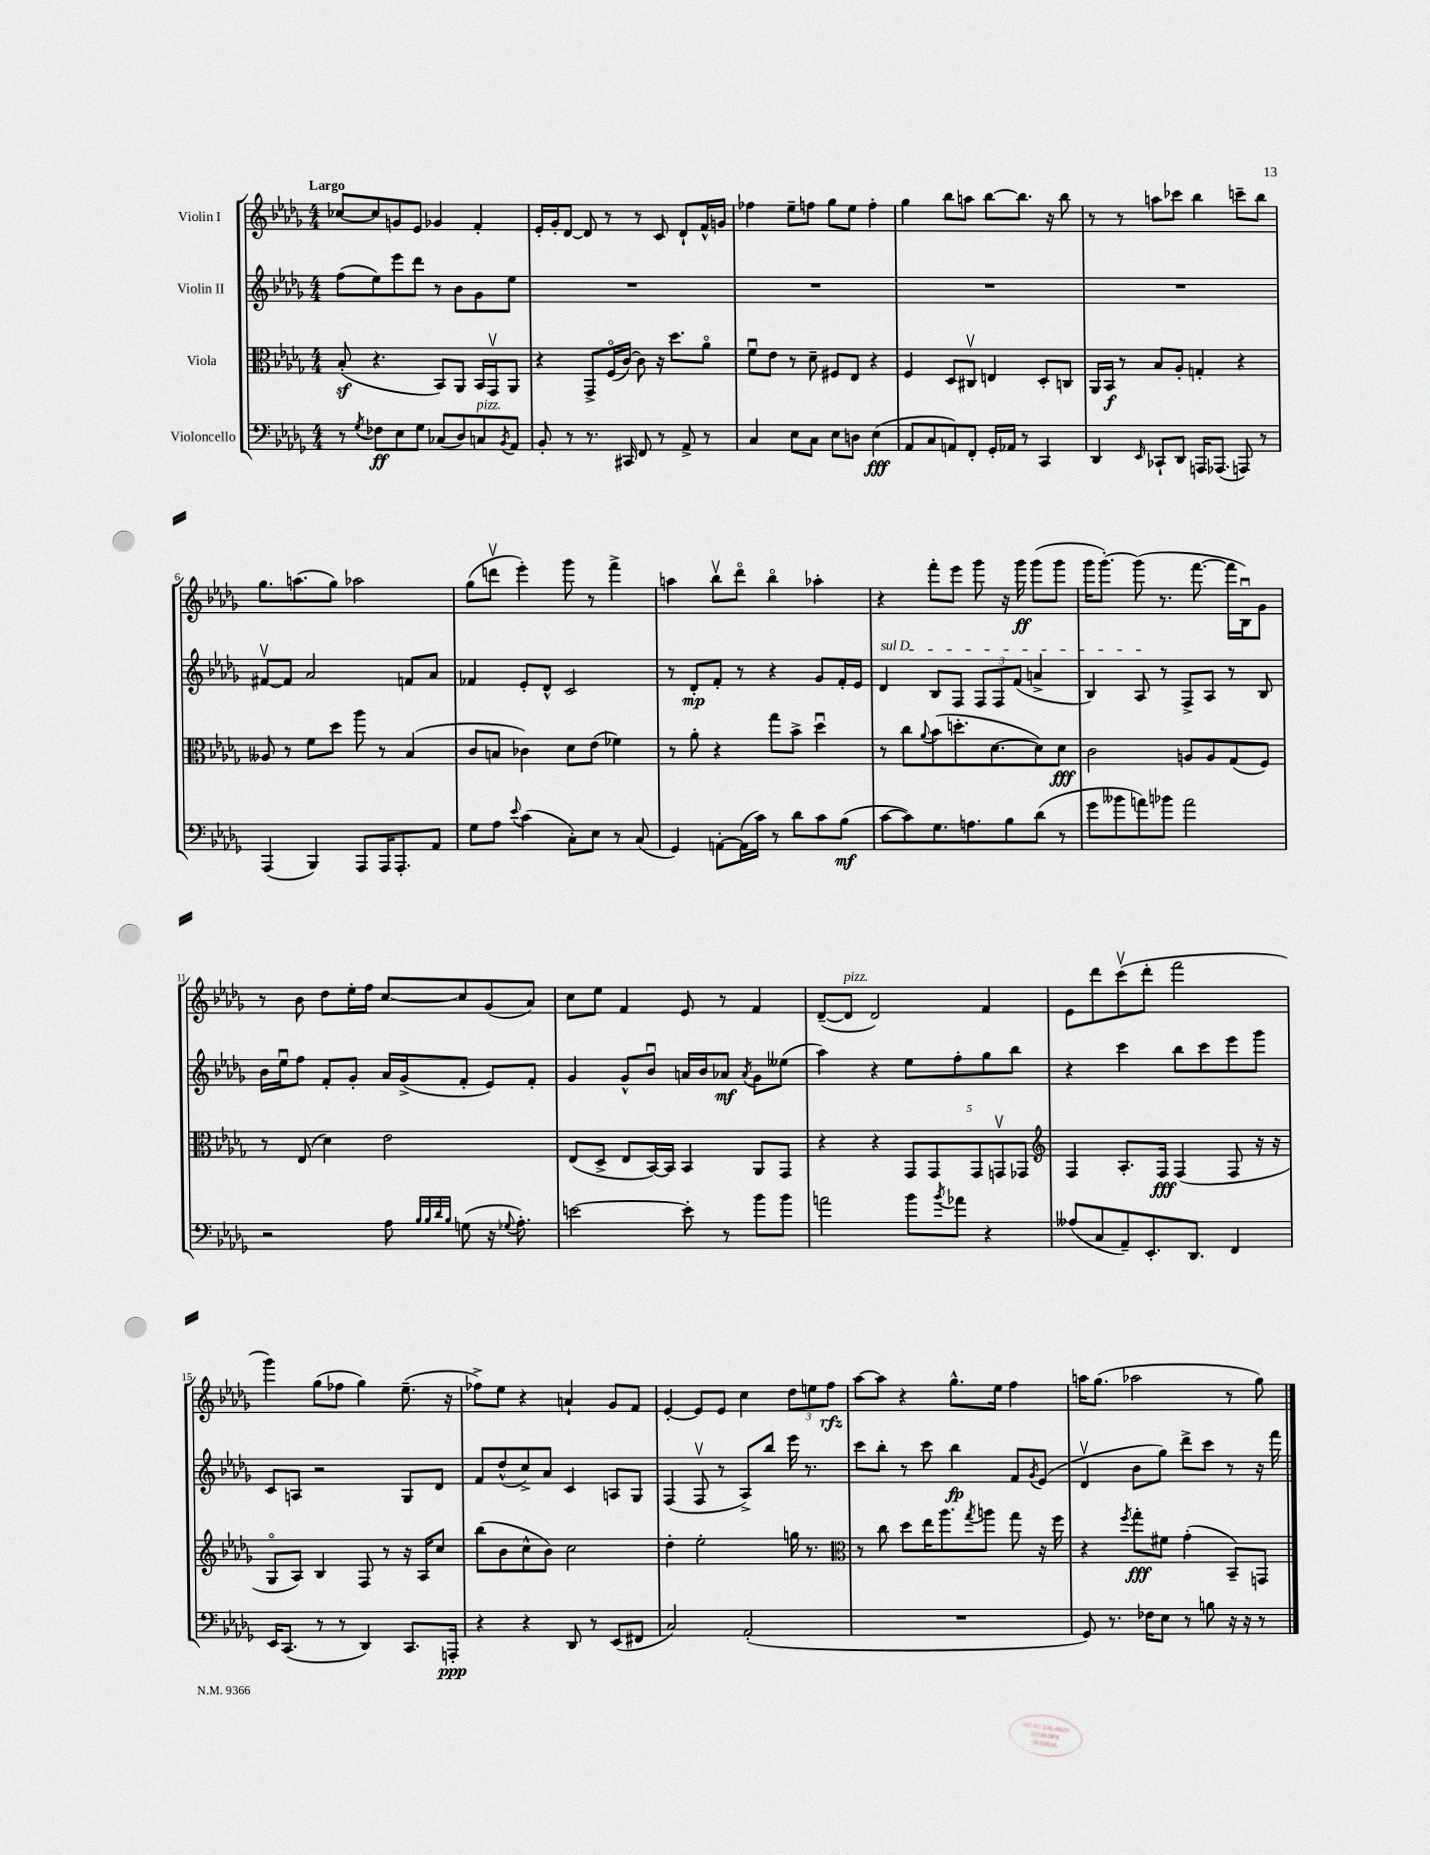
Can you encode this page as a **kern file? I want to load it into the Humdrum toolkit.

**kern	**kern	**kern	**kern
*staff4	*staff3	*staff2	*staff1
*clefF4	*clefC3	*clefG2	*clefG2
*k[b-e-a-d-g-]	*k[b-e-a-d-g-]	*k[b-e-a-d-g-]	*k[b-e-a-d-g-]
*M4/4	*M4/4	*M4/4	*M4/4
8r	(8B-'	(8ff	[8cc-
8qG-	.	.	.
8F-	4.r	8ee-)	8cc-]
8E-	.	8eee-	8g
8G-	.	8ddd-	8e-
(8C-	8BB-)	8r	4g-
8D-)	8AA-	8b-	.
8C	16BB-	8g-	4f'
.	16GG-v	.	.
8qBB-	.	.	.
8AA-	8AA-	8ee-	.
=	=	=	=
8BB-'	4r	1r	16e-'
.	.	.	16g-'
8r	.	.	[8d-
8.r	8GG-^	.	8d-]
.	(16Fo	.	8r
16CC#	[16c)	.	.
8FF	8c]	.	8r
8r	16r	.	8c
.	8.dd-	.	.
8AA-^	.	.	8d-`
8r	8a-o	.	16f^^
.	.	.	16g
=	=	=	=
4C	8fu	1r	4ff-
.	8e-	.	.
8E-	8r	.	8ee-~
8C	8d-~	.	8ff
8E-	8F#	.	8gg-
8D	8E-	.	8ee-
(4E-	4r	.	4ff'
=	=	=	=
8AA-	4F	1r	4gg-
8C	.	.	.
8AA)	8D-	.	8bb-
8FF'	8C#v	.	8aa
16GG-'	4E	.	[8bb-
16AA-	.	.	.
8r	.	.	8.bb-]
4CC	8D-'	.	.
.	.	.	16r
.	8C	.	8bb-
=	=	=	=
4DD-	16AA-	1r	8r
.	16BB-	.	.
.	8r	.	8r
16qqEE-	.	.	.
8CC-`	8B-	.	8aa
8DD-	8A-'	.	8ccc-
16AAA	4G'	.	4bb-
(8.AAA-	.	.	.
8AAA)	4r	.	8ccc~
8r	.	.	8bb-
=	=	=	=
(4AAA-	8A--	[8f#v	8.gg-
.	8r	8f#]	.
.	.	.	(8.aa
4BBB-)	8f	2a-	.
.	8dd-	.	8gg-)
8AAA-	8aa-	.	2aa-
16AAA-	8r	.	.
8.AAA-'	.	.	.
.	(4B-	8f	.
8AA-	.	8a-	.
=	=	=	=
8G-	8c	4f-	(8gg-
8A-	8B	.	8dddv
8qqe-	.	.	.
(4c	4c-)	8e-'	4eee-')
.	.	8d-^^	.
8C')	8d-	2c	8ggg-
8E-	(8e-	.	8r
8r	4f-)	.	4fff^
(8C	.	.	.
=	=	=	=
4GG-)	8r	8r	4aa
.	8a-'	8d-'	.
[8AA'	4r	8f'	8bb-v
(16AA]	.	8r	8ddd-o
16c)	.	.	.
8r	8gg-	4r	4bb-o
8d-	8b-^	.	.
8c	4dd-u	8g-	4aa-'
(8B-	.	16f'	.
.	.	16e-	.
=	=	=	=
[8c	8r	4d-	4r
8c])	8cc	.	.
.	8qqa-	.	.
8.G-	(8b-	8B-	8fff'
.	8.dd'	8F	8eee-
8.A	.	.	.
.	.	12F	8ggg-
.	[8.d-	.	.
.	.	12F	.
8B-	.	.	16r
.	.	(12f	.
.	.	.	16ggg-
(8d-	8d-])	4a^	(8ggg-
8r	8d-	.	8ggg-
=	=	=	=
8g-	2c	4B-)	16ggg-
.	.	.	[8.ggg-')
8b--	.	.	.
8a)	.	8A-	(8ggg-]
8b-	.	8r	8.r
2a	8A	8F^	.
.	.	.	[8.fff
.	8A	8A-	.
.	(8G-	8r	16fff]
.	.	.	16B-u)
.	8F)	8B-	8g-
=	=	=	=
2r	8r	16b-	8r
.	.	16ee-u	.
.	(8E-	8ff	8b-
.	4d-)	8f'	8dd-
.	.	8g-'	16ee-'
.	.	.	16ff
8A-	2e-	16a-	[8cc
.	.	(16g-^	.
32qqB-	.	.	.
32qqB-	.	.	.
32qqd-	.	.	.
32qqB-	.	.	.
(8G	.	8f'	8cc]
16r	.	8e-)	(8g-
8qqG-	.	.	.
8.A-')	.	.	.
.	.	8f'	8a-)
=	=	=	=
[2e	(8E-	4g-	8cc
.	8D-^	.	8ee-
.	8E-	8g-^^	4f
.	[16BB-)	8b-u	.
.	16BB-]	.	.
8e']	4BB-	16a	8e-
.	.	16b-	.
8r	.	8a-	8r
.	.	8qa-	.
8b-	8AA-	8g-	4f
8b-	8GG-	(8ee--	.
=	=	=	=
2a	4r	4aa-)	([8d-~
.	.	.	8d-]
.	4r	4r	2d-)
8b-	10GG-	8ee-	.
.	10GG-	.	.
8qb-	.	.	.
8a-	.	8ff'	.
.	10GG-	.	.
4r	.	8gg-	4f
.	10GGv	.	.
.	.	8bb-	.
.	10GG-	.	.
=	=	=	=
*	*clefG2	*	*
(8A--	4F	4r	8e-
8C	.	.	8ddd-
8AA-~)	8.A-'	4ccc	(8cccv
8.EE-'	.	.	8ddd-'
.	16F	.	.
.	(4F	8bb-	2fff
8.DD-	.	.	.
.	.	8ccc	.
4FF	8F	8eee-	.
.	16r	8ggg-	.
.	16r	.	.
=	=	=	=
16EE-	8G-o	8c	4ggg-)
(8.CC	.	.	.
.	8A-)	8A	.
8r	4B-	2r	(8gg-
8r	.	.	8ff-
4DD-)	8F	.	4gg-)
.	8r	.	.
8.CC	16r	8G-	(8.ee-~
.	16A-	.	.
.	8cc	8d-	.
16AAA'	.	.	16r
=	=	=	=
4r	(8bb-	8f	8ff-^)
.	8b-	(8dd-^^	8ee-
4r	8cc^^	8cc^)	4r
.	8b-)	8a-	.
8DD-	2cc	4c	4a`
8r	.	.	.
(8EE-	.	8A	8g-
8FF#	.	8G-	8f
=	=	=	=
2C)	4dd-'	(4F	[4e-'
.	2ee-'	8Fv	8e-]
.	.	8r	8e-
(2AA-'	.	8A-^)	4cc
.	.	8bb-	.
.	16gg	16eee-	12dd-
.	8.r	8.r	.
.	.	.	12ee
.	.	.	12ff
=	=	=	=
*	*clefC3	*	*
1r	8r	8ccc	[8aa-
.	8cc	8bb-'	8aa-]
.	8dd-	8r	4r
.	16ee-	8ccc	.
.	8.aa-	.	.
.	.	4bb-	8.gg-^^
.	8qgg-	.	.
.	8aa	.	.
.	.	.	16ee-
.	8gg-	8f	4ff
.	.	8qg-	.
.	16r	(8e-	.
.	16ff	.	.
=	=	=	=
8GG-)	4r	4d-v	16aa
.	.	.	(8.gg-
8.r	.	.	.
.	8qff	.	.
.	8gg-'	8b-	2aa-
16F-	.	.	.
8E-	8f#	8gg-)	.
8r	(4g-'	8ddd-^	.
8B	.	8ccc	.
16r	8BB-~)	8r	8r
16r	.	.	.
8r	8GG	16r	8gg-)
.	.	16fff	.
==	==	==	==
*-	*-	*-	*-
